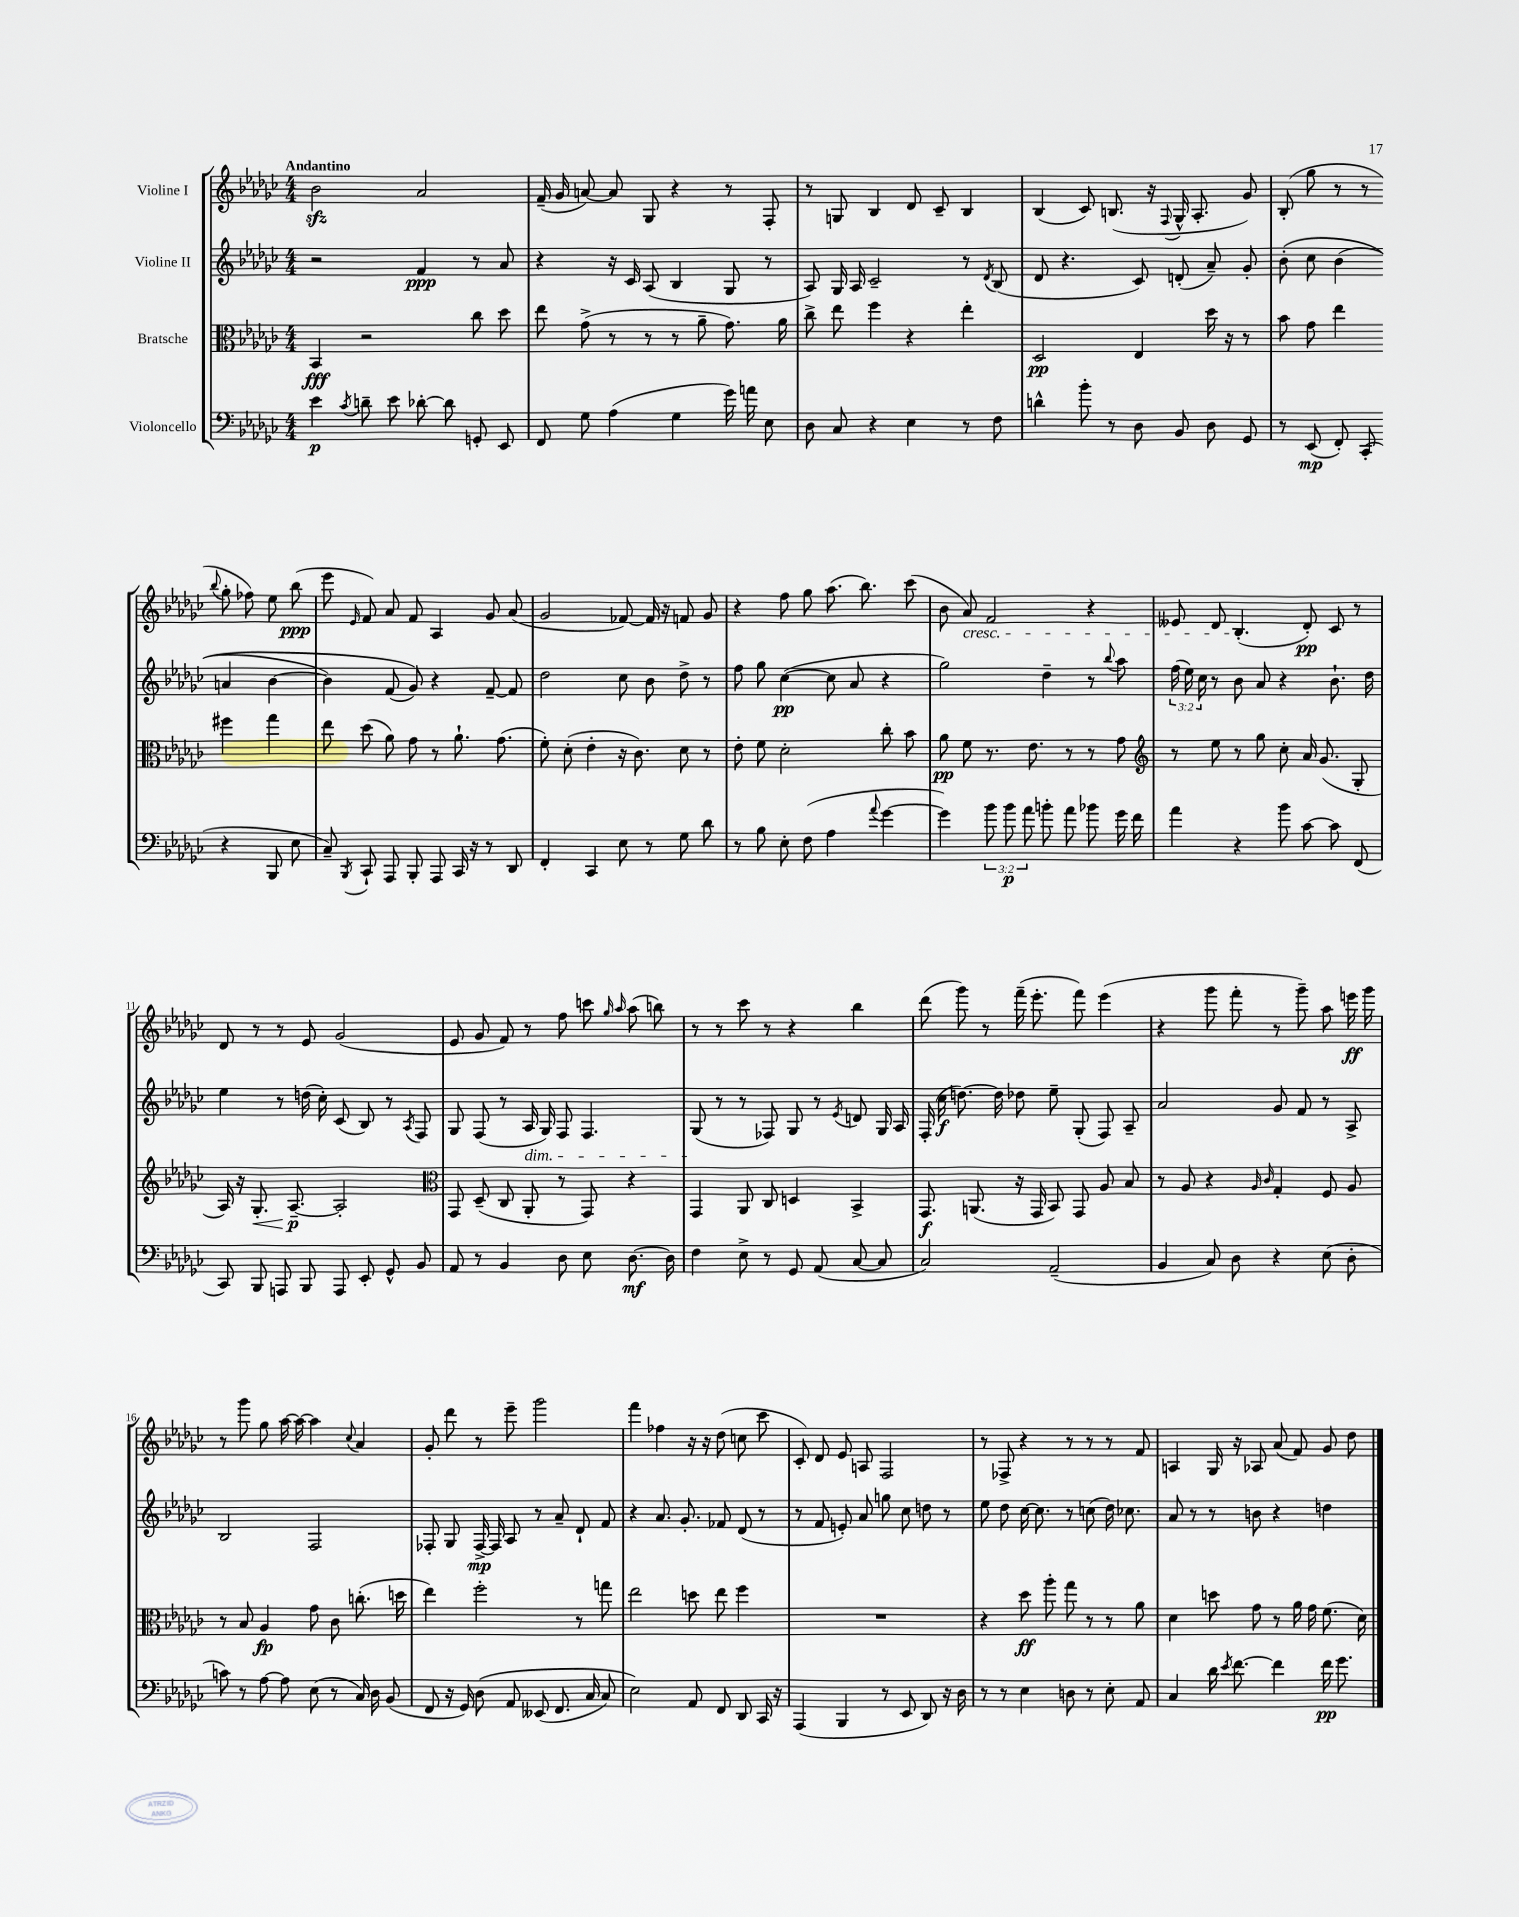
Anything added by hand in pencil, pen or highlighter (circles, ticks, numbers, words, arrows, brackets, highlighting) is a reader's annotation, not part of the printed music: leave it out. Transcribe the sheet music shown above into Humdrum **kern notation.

**kern	**kern	**kern	**kern
*staff4	*staff3	*staff2	*staff1
*clefF4	*clefC3	*clefG2	*clefG2
*k[b-e-a-d-g-c-]	*k[b-e-a-d-g-c-]	*k[b-e-a-d-g-c-]	*k[b-e-a-d-g-c-]
*M4/4	*M4/4	*M4/4	*M4/4
4e-	4BB-	2r	2b-
8qc-	.	.	.
8d~	2r	.	.
8e-	.	.	.
[8d-'	.	4f	2a-
8d-]	.	.	.
8GG'	8cc-	8r	.
8EE-	8dd-	8a-	.
=	=	=	=
8FF	8ee-	4r	(16f~
.	.	.	16g-
8G-	(8g-^	.	[8a)
(4A-	8r	16r	8a]
.	.	16c-	.
.	8r	(8A-	8G-
4G-	8r	4B-	4r
.	8a-~	.	.
16g-)	8.g-)	8G-	8r
16a	.	.	.
8E-	.	8r	8F'
.	16a-	.	.
=	=	=	=
8D-	8cc-^	8A-)	8r
8C-	8ee-	16G-	8G
.	.	16A-	.
4r	4ff	2c-~	4B-
4E-	4r	.	8d-
.	.	.	8c-~
8r	4ee-'	8r	4B-
.	.	8qd-	.
8F	.	(8B-	.
=	=	=	=
4d^^	2D-	8d-	(4B-
.	.	4.r	.
8b-'	.	.	8c-)
8r	.	.	(8.B
8D-	4E-	8c-)	.
.	.	.	16r
.	.	.	8qqF
8BB-	.	(8d'	16G-^^
.	.	.	8.A-'
8D-	16dd-	8a-~)	.
.	16r	.	.
8GG-	8r	8g-'	8g-)
=	=	=	=
8r	8b-	&(8b-'	(8B-'
(8EE-	8g-	8cc-	8gg-
8FF')	4ee-	(4b-	8r
(8CC-'	.	.	8r
.	.	.	8qqbb-
4r	4ff#	4a	8gg-'
.	.	.	8ff-)
8BBB-	4gg-	[4b-	8ee-
8E-	.	.	(8bb-
=	=	=	=
8C-~)	8ee-	4b-])	8eee-
8qBBB-	.	.	16qqe-
8CC-`	(8dd-	.	8f)
8AAA-	8a-)	(8f	8a-
8BBB-'	8g-	8g-)&)	8f
8AAA-	8r	4r	4A-
16CC-	8.a-`	.	.
16r	.	.	.
8r	.	[8f~	8g-
.	(8.g-	.	.
8DD-	.	8f]	(8a-
=	=	=	=
4FF'	8f')	2dd-	2g-
.	(8d-'	.	.
4CC-	4e-'	.	.
8E-	16r	8cc-	[8f-)
.	8.c-)	.	.
8r	.	8b-	16f-]
.	.	.	16r
8G-	8d-	8dd-^	8f
8d-	8r	8r	8g-
=	=	=	=
8r	8e-'	8ff	4r
8B-	8f	8gg-	.
8E-'	2d-'	([4cc-	8ff
(8F	.	.	8gg-
4A-	.	8cc-]	(8.aa-
.	.	8a-	.
.	.	.	8.bb-)
8qqa-	.	.	.
[4g-	8cc-'	4r	.
.	8b-	.	(8ccc-
=	=	=	=
4g-])	8a-	2gg-)	8b-
.	8f	.	8a-)
12b-	8.r	.	2f
12b-	.	.	.
12a-	.	.	.
.	8.e-	.	.
8b'	.	4dd-~	.
8a-	8r	.	.
8b-	8r	8r	4r
.	.	8qqbb-	.
16g-	8g-	8aa-	.
16f	.	.	.
=	=	=	=
*	*clefG2	*	*
4a-	8r	(24ff	8e--
.	.	24ee-)	.
.	.	24cc-	.
.	8ee-	8r	8d-
4r	8r	8b-	(4.B-'
.	8gg-	8a-	.
8b-	8cc-'	4r	.
[8c-	16a-	.	8d-')
.	(8.g-	.	.
8c-]	.	8.b-`	8c-
(8FF	8G-'	.	8r
.	.	16dd-	.
=	=	=	=
8CC-)	16A-)	4ee-	8d-
.	16r	.	.
8BBB-	8.G-'	.	8r
8AAA	.	8r	8r
.	[8.A-~	.	.
8BBB-	.	(16dd	8e-
.	.	16cc-')	.
8AAA	2A-']	(8c-	(2g-
8EE-'	.	8B-)	.
8GG-^^	.	8r	.
.	.	8qA-	.
8BB-	.	8F	.
=	=	=	=
*	*clefC3	*	*
8AA-	8GG-	8G-	8e-
8r	(8D-~	(8F	8g-
4BB-	8C-	8r	8f)
.	8AA-'	16A-	8r
.	.	16G-)	.
8D-	8r	8F	8ff
8E-	8GG-)	4.F	8ccc
.	.	.	16qqgg-
.	.	.	16qqaa-
[8.D-	4r	.	(8aa-
.	.	.	8bb)
16D-]	.	.	.
=	=	=	=
4F	4GG-	(8G-	8r
.	.	8r	8r
8E-^	8AA-	8r	8ccc-
8r	8C-	8F-)	8r
8GG-	4D	8G-	4r
(8AA-	.	8r	.
.	.	8qe-	.
[8C-	4BB-^	8d	4bb-
8C-]	.	16G-	.
.	.	16A-	.
=	=	=	=
2C-)	8.GG-	(16F'	(8ddd-
.	.	16cc-	.
.	.	[8.dd)	8ggg-)
.	(8.AA	.	.
.	.	.	8r
.	.	16dd]	.
.	16r	8dd-	(16fff~
.	16GG-	.	8.eee-'
(2AA-~	8BB-)	8ee-~	.
.	8GG-	(8G-'	8fff)
.	8A-	8F)	(4eee-
.	8B-	8A-~	.
=	=	=	=
4BB-	8r	2a-	4r
.	8A-	.	.
8C-)	4r	.	8ggg-
8D-	.	.	8fff'
.	16qqA-	.	.
.	16qqc-	.	.
4r	4G-'	8g-	8r
.	.	8f	8ggg-~)
(8E-	8F	8r	8aa-
8D-'	8A-	8A-^	16eee
.	.	.	16ggg-
=	=	=	=
8c)	8r	2B-	8r
8r	8B-	.	8ggg-
[8A-	4A-	.	8gg-
8A-]	.	.	[16aa-
.	.	.	16aa-_
(8E-	8g-	2F	4aa-]
8r	8c-	.	.
.	.	.	8qqcc-
16C-)	(8.cc'	.	4a-
16D-	.	.	.
(8BB-	.	.	.
.	16dd	.	.
=	=	=	=
8FF	4ee-)	8F-'	8g-'
16r	.	8G-	8ddd-
16GG-)	.	.	.
&(8D-	2ff'	[16F-^	8r
.	.	16F-]	.
8AA-	.	8A-	8eee-~
(8EE--	.	8r	2ggg-
8.FF	.	8a-~	.
.	8r	8d-`	.
16C-	.	.	.
8C-)	8gg	8f	.
=	=	=	=
2E-&)	2ee-	4r	4fff
.	.	8.a-	4ff-
.	.	8.g-'	.
8AA-	8dd	.	16r
.	.	.	16r
8FF	8ee-	8f-	(8dd-
8DD-	4ff	(8d-	8cc
16CC-	.	8r	8ccc-
16r	.	.	.
=	=	=	=
(4AAA-	1r	8r	8c-')
.	.	8f	8d-
4BBB-	.	8e')	8e-
.	.	8a-	8A
8r	.	8gg	2F
8EE-	.	8cc-	.
8DD-)	.	8dd	.
16r	.	8r	.
16D-	.	.	.
=	=	=	=
8r	4r	8ee-	8r
8r	.	8dd-	8F-^
4E-	8dd-	[16cc-	4r
.	.	8.cc-]	.
.	8aa-'	.	.
8D	8gg-	8r	8r
8r	8r	(8cc	8r
8E-'	8r	16dd-)	8r
.	.	8.cc-	.
8AA-	8a-	.	8f
=	=	=	=
4C-	4d-	8a-	4A
.	.	8r	.
16d-	8dd	8r	16G-
8qe-	.	.	.
[8.f	.	.	16r
.	8g-	8b	8A-
4f]	8r	4r	(8a-
.	16a-	.	8f)
.	16g-	.	.
16f	(8.f	4dd	8g-
8.g-	.	.	.
.	.	.	8dd-
.	16d-)	.	.
==	==	==	==
*-	*-	*-	*-
